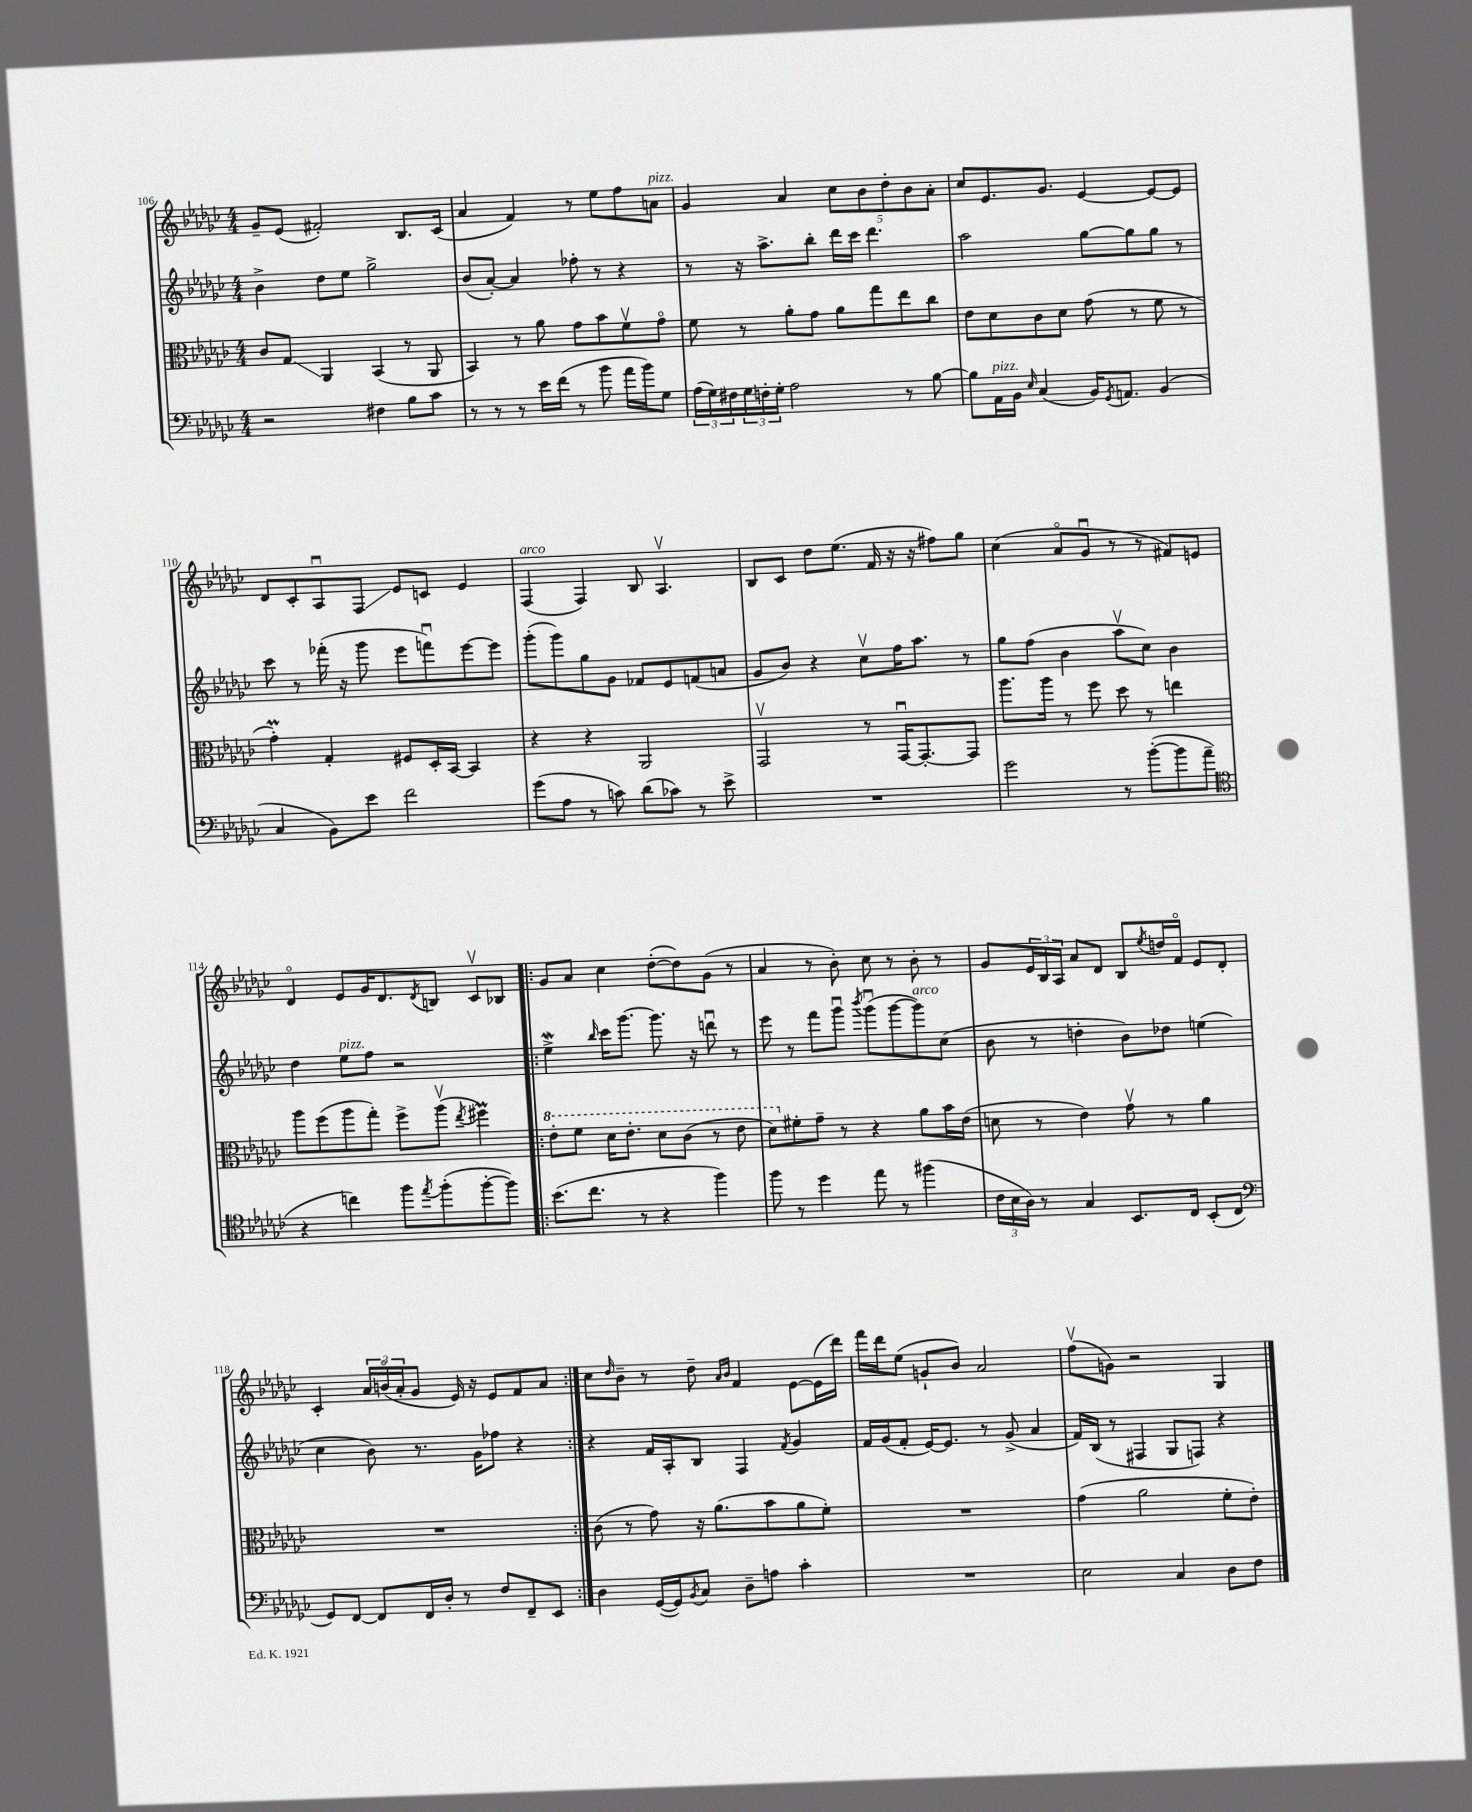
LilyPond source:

<<
\new StaffGroup <<
\new Staff = "s0" {
    \clef treble \key ges \major \numericTimeSignature \time 4/4
    ges'8-- ees'8( fis'2-.) bes8. ces'16( |
    aes'4 f'4) r8 ees''8 f''8 a'8^\markup { \italic "pizz." } |
    ges'4 aes'4 \tuplet 5/4 { ces''8 bes'8 des''8-. bes'8 aes'8-. } |
    ces''8 ees'8. ges'8. ees'4~ ees'8~ ees'8 |
    des'8 ces'8-. aes8\downbow f8\glissando ees'8 c'8 ees'4 |
    f4^\markup { \italic "arco" }( f4) bes8 aes4.\upbow |
    bes8 ces'8 des''8 ees''8.( f'16 r16 r16 fis''8) ges''8 |
    ces''4( aes'8\flageolet ges'8\downbow r8 r8 fis'8) e'8 |
    des'4\flageolet ees'8 ges'16 des'8. \acciaccatura { des'8 } b8 ces'8\upbow bes8 |
    \repeat volta 2 { ges'8 aes'8 ces''4 des''8~-.( des''8) ges'8( r8 |
    aes'4 r8 bes'8-.) ces''8 r8 bes'8-. r8 |
    ges'8 \tuplet 3/2 { ees'16 bes16 aes16 } aes'8 des'8 bes8 \acciaccatura { ees''8 } d''16 f'16\flageolet ees'8 des'8-. |
    ces'4-. \tuplet 3/2 { aes'16 b'16\flageolet( aes'16-. } ges'8 ees'16) r16 ees'8 f'8 aes'8 | }
    ces''8 \grace { des''16 } bes'8-- r8 des''8-- \grace { aes'16 bes'16 } f'4 ees'8~ ees'16( des'''16) |
    f'''16 des'''16 ees''8( g'8-! bes'8) aes'2 |
    f''8\upbow( g'8) r2 ges4 \bar "|." |
}
\new Staff = "s1" {
    \clef treble \key ges \major \numericTimeSignature \time 4/4
    bes'4-> des''8 ees''8 ges''2-> |
    bes'8( aes'8~-.) aes'4 fes''8-. r8 r4 |
    r8 r16 aes''8.-> bes''8-. des'''16 ces'''16 des'''4. |
    aes''2 ges''8~ ges''8 ges''8 r8 |
    ces'''8 r8 fes'''16-.( r16 ges'''8 ees'''8 f'''8\downbow) ees'''8~ ees'''8 |
    ges'''8-.( ges'''8) ges''8 ges'8 fes'8 ees'8 f'8( a'8 |
    ges'8 bes'8) r4 ces''8\upbow f''16 aes''8. r8 |
    ges''8 f''8( bes'4 aes''8\upbow ces''8) bes'4 |
    des''4 ees''8^\markup { \italic "pizz." } f''8 r2 |
    \repeat volta 2 { ees''4->\mordent \grace { bes''16 } ces'''16 ges'''8.~ ges'''8. r16 d'''8\downbow r8 |
    ees'''8 r8 f'''8 ges'''8\downbow \acciaccatura { bes'''8 } ges'''8\downbow( ges'''8~ ges'''8^\markup { \italic "arco" }) ces''8( |
    bes'8 r8 d''4-. bes'8) des''8 e''4( |
    ces''4 bes'8) r8. ges'16 fes''8 r4 | }
    r4 f'16 aes16-. bes8 f4 \acciaccatura { f'8 } ges'4 |
    f'16 ges'16( f'8-. ees'16~) ees'8. r8 ges'8->( aes'4 |
    f'16) bes16( r8 fis4 ges8 f8) r4 \bar "|." |
}
\new Staff = "s2" {
    \clef alto \key ges \major \numericTimeSignature \time 4/4
    ces'8 ges8\glissando aes,4 bes,4( r8 aes,8 |
    bes,4) r8 aes'8 ges'8 bes'8 f'8\upbow ges'8\flageolet |
    f'8 r8 aes'8-. ges'8 aes'8 ges''8 ees''8 ces''8 |
    ees'8 des'8 ces'8 des'8 ges'8( r8 f'8 r8 |
    ges'4-.\prall) ges4-. fis8 des16-. bes,16~ bes,4 |
    r4 r4 aes,2 |
    ges,2\upbow r8 ges,16~\downbow ges,8.~-. ges,8 |
    aes''8. aes''16 r8 f''8 des''8 r8 e''4 |
    aes''8 f''8( aes''8 ges''8-.) f''8-> aes''8\upbow( \acciaccatura { ees''8 } fis''4\prall) |
    \repeat volta 2 { \ottava #1 ees''8-. f''8 des''16 ees''8.-. des''8 ces''8( r8 ees''8 |
    des''8) \ottava #0 fis'8-. ges'8-- r8 r4 aes'8 bes'16 ees'16( |
    d'8 r8 ees'4) ges'8\upbow r8 aes'4 |
    R1 | }
    ces'8( r8 ges'8) r16 aes'8.( bes'8 aes'8 f'8-.) |
    R1 |
    ges'4( aes'2 f'8-. ees'8-.) \bar "|." |
}
\new Staff = "s3" {
    \clef bass \key ges \major \numericTimeSignature \time 4/4
    r2 fis4 bes8 ces'8 |
    r8 r8 r8 ees'16 f'16( r8 bes'8 aes'16 bes'16) ges8 |
    \tuplet 3/2 { aes16( ges16) fis16 } \tuplet 3/2 { ges16 f16-. ges16-. } aes2 r8 bes8~ |
    bes8 aes,16^\markup { \italic "pizz." } bes,16 \grace { ees16 } ces4( bes,16) \acciaccatura { ges,8 } a,8. bes,4( |
    ces4 bes,8) ees'8 f'2 |
    ges'8( aes8 r8 c'8) des'8( ces'8) r8 ees'8-> |
    R1 |
    ges'2 r8 bes'8~-.( bes'8 aes'8-- |
    \clef tenor r4 c''4) f''8 \acciaccatura { ees''8 } f''8-.( f''8~-. f''8) |
    \repeat volta 2 { bes'8.( ces''8. r8 r4 f''4) |
    f''8 r8 des''4 ees''8 r8 fis''4( |
    \tuplet 3/2 { ces'16 bes16 aes16) } r8 ges4 bes,8. ces16 bes,8-.( ces8 |
    \clef bass ges,8) f,8~ f,8 f,16 des16-. r8 f8 f,8-- ees,8 | }
    des4 ges,16~( ges,16) \acciaccatura { bes,8 } ces8 des8-- a8 ces'4-. |
    R1 |
    ees2 ces4 des8 f8 \bar "|." |
}
>>
>>
\layout { \context { \Score currentBarNumber = #106 } }
